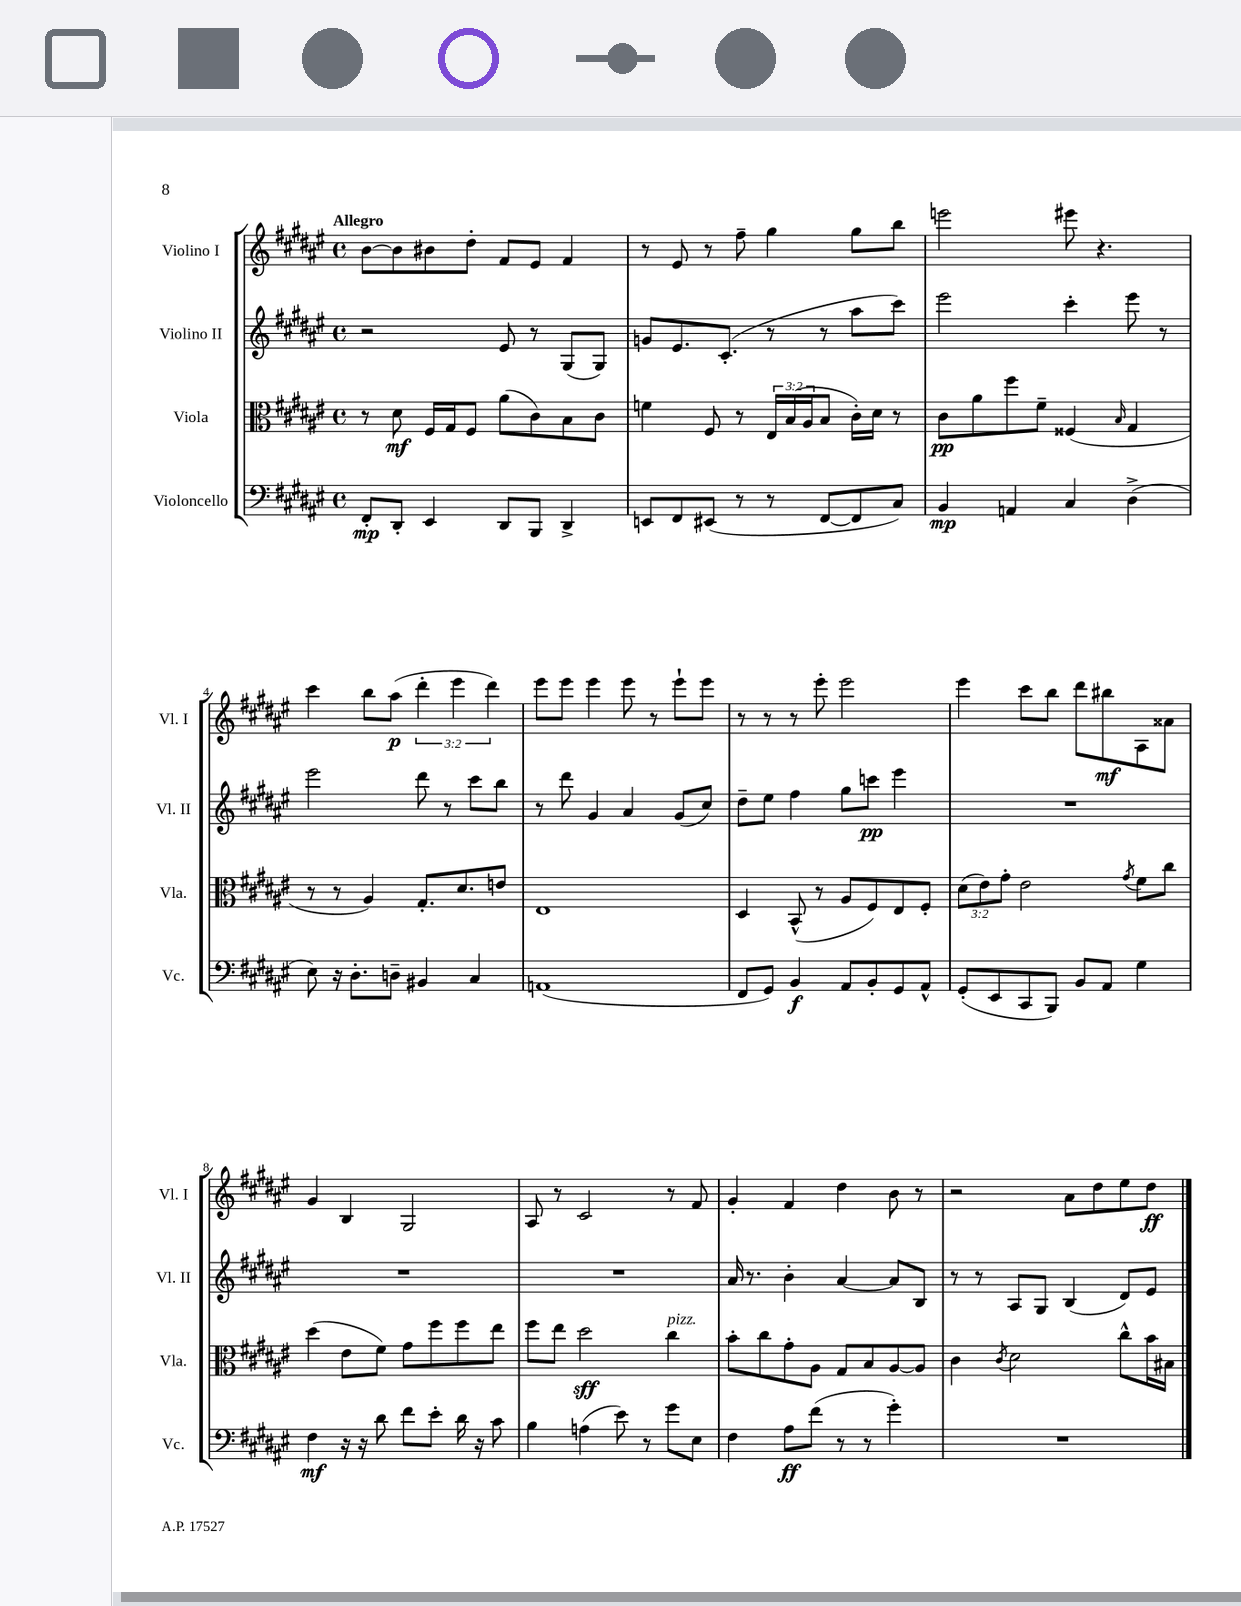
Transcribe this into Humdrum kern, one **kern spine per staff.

**kern	**kern	**kern	**kern
*staff4	*staff3	*staff2	*staff1
*clefF4	*clefC3	*clefG2	*clefG2
*k[f#c#g#d#a#e#]	*k[f#c#g#d#a#e#]	*k[f#c#g#d#a#e#]	*k[f#c#g#d#a#e#]
*M4/4	*M4/4	*M4/4	*M4/4
*met(c)	*met(c)	*met(c)	*met(c)
8FF#'	8r	2r	[8b
8DD#'	8d#	.	8b]
4EE#	16F#	.	8b#
.	16G#	.	.
.	8F#	.	8dd#'
8DD#	(8a#	8e#	8f#
8BBB	8c#)	8r	8e#
4DD#^	8B	(8G#	4f#
.	8c#	8G#)	.
=	=	=	=
8EE	4f	8g	8r
8FF#	.	8.e#	8e#
(8EE#	8F#	.	8r
.	.	(8.c#'	.
8r	8r	.	8ff#~
8r	24E#	8r	4gg#
.	(24B	.	.
.	24A#	.	.
[8FF#	8B	8r	.
8FF#]	16c#')	8aa#	8gg#
.	16d#	.	.
8C#)	8r	8ccc#)	8bb
=	=	=	=
4BB	8c#	2eee#	2eee
.	8a#	.	.
4AA	8ff#	.	.
.	8f#~	.	.
4C#	(4F##	4ccc#'	8eee#
.	.	.	4.r
.	16qqB	.	.
(4D#^	4G#	8eee#	.
.	.	8r	.
=	=	=	=
8E#)	8r	2eee#	4ccc#
16r	8r	.	.
8.D#'	.	.	.
.	4A#)	.	8bb
8D~	.	.	(8aa#
4BB#	8.G#'	8ddd#	6ddd#'
.	.	8r	.
.	.	.	6eee#
.	8.d#	.	.
4C#	.	8ccc#	.
.	.	.	6ddd#)
.	8e	8bb	.
=	=	=	=
(1AA	1E#	8r	8eee#
.	.	8ddd#	8eee#
.	.	4g#	4eee#
.	.	4a#	8eee#
.	.	.	8r
.	.	(8g#	8eee#`
.	.	8cc#)	8eee#
=	=	=	=
8FF#	4D#	8dd#~	8r
8GG#)	.	8ee#	8r
4BB	(8BB^^	4ff#	8r
.	8r	.	8eee#'
8AA#	8A#	8gg#	2eee#
8BB'	8F#)	8ccc	.
8GG#	8E#	4eee#	.
8AA#^^	8F#'	.	.
=	=	=	=
(8GG#'	(12d#	1r	4eee#
.	12e#)	.	.
8EE#	.	.	.
.	12g#'	.	.
8CC#	2e#	.	8ccc#
8BBB)	.	.	8bb
8BB	.	.	8ddd#
8AA#	.	.	8bb#
.	8qg#	.	.
4G#	8f#	.	8A#
.	8cc#	.	8a##
=	=	=	=
4F#	(4dd#	1r	4g#
16r	8e#	.	4B
16r	.	.	.
8d#	8f#)	.	.
8f#	8g#	.	2G#
8e#'	8ff#	.	.
16d#	8ff#	.	.
16r	.	.	.
8c#	8ee#	.	.
=	=	=	=
4B	8ff#	1r	8A#
.	8ee#	.	8r
(4A	2dd#	.	2c#
8e#)	.	.	.
8r	.	.	.
8g#	4cc#	.	8r
8E#	.	.	8f#
=	=	=	=
4F#	8b'	16a#	4g#'
.	.	8.r	.
.	8cc#	.	.
8A#	8g#'	4b'	4f#
(8f#	8A#	.	.
8r	8G#	[4a#	4dd#
8r	8B	.	.
4g#')	[8A#	8a#]	8b
.	8A#]	8B	8r
=	=	=	=
1r	4c#	8r	2r
.	.	8r	.
.	8qc#	.	.
.	2d#	8A#	.
.	.	8G#	.
.	.	(4B	8a#
.	.	.	8dd#
.	8cc#^^	8d#)	8ee#
.	16b	8e#	8dd#
.	16B#	.	.
==	==	==	==
*-	*-	*-	*-
